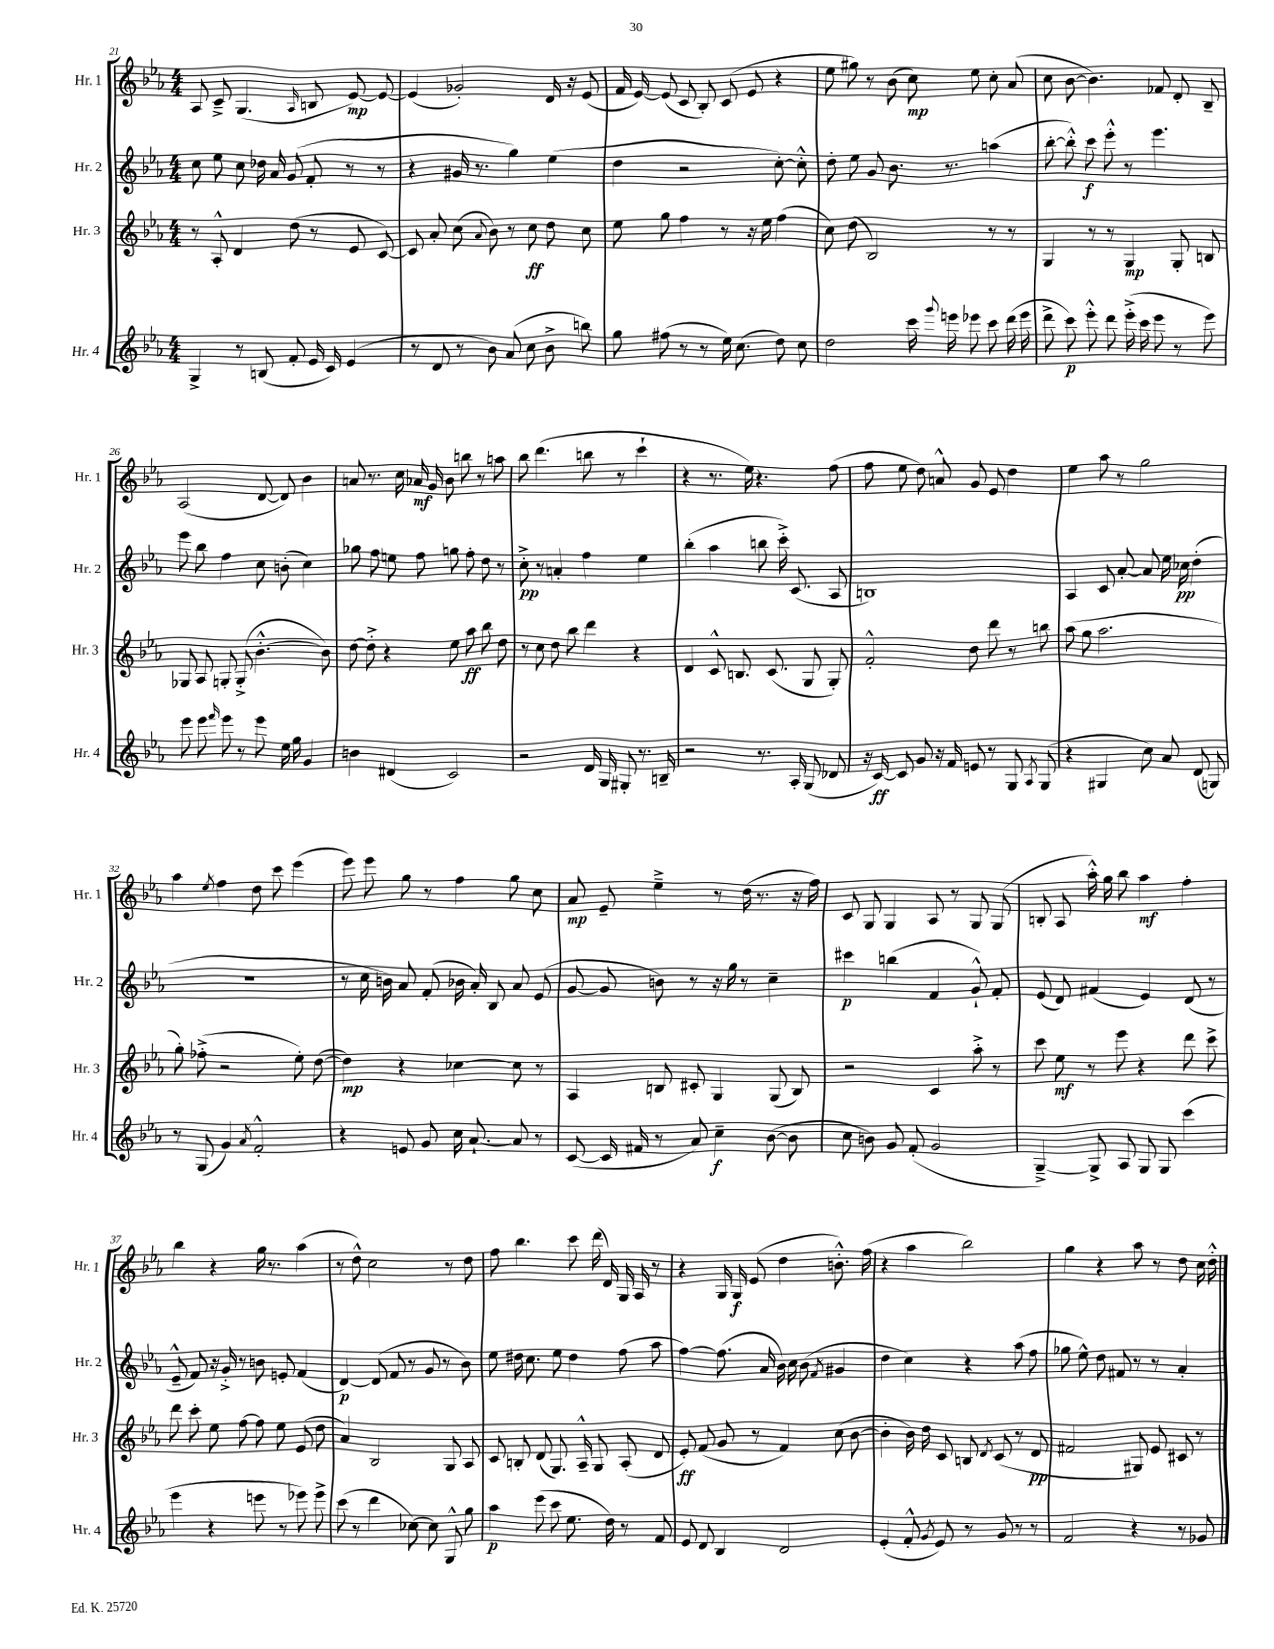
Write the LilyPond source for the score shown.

<<
\new StaffGroup <<
\new Staff = "s0" \with { instrumentName = "Hr. 1" shortInstrumentName = "Hr. 1" } {
    \clef treble \key ees \major \numericTimeSignature \time 4/4
    \autoBeamOff aes8 c'8---> g4.( \grace { aes16 } b8 ees'8~\mp) ees'8~ |
    ees'4( ges'2-.) d'16 r16 ees'8( |
    f'16 ees'16~) ees'8( c'8 bes8-.) c'8( ees'8 r4 |
    ees''8 gis''8) r8 bes'8( c''8\mp) ees''8 c''8-. aes'8( |
    c''8 bes'8~ bes'4.) fes'8 d'8-. bes8-- |
    aes2( d'8~ d'8) bes'4 |
    a'8 r8. c''16 aes'16\mf g'16 bes'8 b''8 r8 a''8 |
    bes''8 d'''4.( b''8 r8 c'''4-! |
    r4 r8. ees''16) r4. f''8( |
    f''8 ees''8 d''8) a'8-^ g'8 ees'8 d''4 |
    ees''4 aes''8 r8 g''2 |
    aes''4 \acciaccatura { ees''8 } f''4 d''8 c'''8 ees'''4( |
    ees'''8) ees'''8 g''8 r8 f''4 g''8 c''8 |
    aes'8\mp ees'8-- ees''4---> r8 d''16( r8. r16 f''16) |
    c'8 g8 g4 aes8 r8 g8 g8( |
    b8-. aes8 aes''16-.-^) g''16 bes''8 aes''4\mf f''4-. |
    bes''4 r4 g''16 r8. aes''4( |
    r8 d''8-^) c''2 r8 d''8 |
    f''8 bes''4. c'''8 d'''16( d'16) g16 aes16 r8 |
    r4 g16 g16\f ees'8( d''4 b'8.-.-^) f''16( |
    r4 aes''4 bes''2) |
    g''4 r4 aes''8 r8 d''8 c''16 d''16-.-^ \bar "|." |
}
\new Staff = "s1" \with { instrumentName = "Hr. 2" shortInstrumentName = "Hr. 2" } {
    \clef treble \key ees \major \numericTimeSignature \time 4/4
    \autoBeamOff c''8 ees''8 c''8 des''16 aes'16 g'8( f'8-. r8 r8 |
    r4 gis'16 r8. g''4) ees''4( |
    d''4 r2 c''8~-.) c''8-.-^ |
    d''8-. ees''8 g'8 bes'8. r8. a''4( |
    bes''8~-. bes''8-.-^) c'''8\f ees'''8-.-^ r8 ees'''4. |
    ees'''8 bes''8 f''4 c''8 b'8-.( c''4) |
    ges''8 f''8 e''8 f''8 g''8 f''8-. d''8 r8 |
    c''8-.->\pp r8 a'4-. f''4 ees''4 |
    bes''4-.( aes''4 b''8 c'''16-.->) c'8.( aes8 |
    b1) |
    aes4 c'8 aes'8~-. aes'8 ees''16 ces''16\pp d''4-.( |
    R1 |
    r8 c''16 b'16) aes'8 f'8-.( bes'16 aes'16-.) bes8 aes'8 ees'8( |
    g'8~ g'8 b'8) r8 r16 g''16 r8 c''4-- |
    cis'''4\p b''4( f'4 g'8-!-^) f'8-. |
    ees'8( d'8) fis'4( ees'4) d'8( r8 |
    ees'8---^ f'8) r16 g'16-.-> r8 b'8 e'8-. f'4( |
    d'4~\p) d'8( f'8 r8 g'8 r8 bes'8) |
    ees''8 dis''16 c''8. ees''8 dis''4 f''8( aes''8 |
    f''4~) f''8.( aes'16 bes'16) c''16 bes'8( \acciaccatura { f'8 } gis'4 |
    d''4 c''4) r4 aes''8( f''8 |
    ges''8 ees''8-^) d''8 fis'8 r8 r8 aes'4-. \bar "|." |
}
\new Staff = "s2" \with { instrumentName = "Hr. 3" shortInstrumentName = "Hr. 3" } {
    \clef treble \key ees \major \numericTimeSignature \time 4/4
    \autoBeamOff r8 aes8-.-^ d'4 d''8( r8 ees'8 c'8~) |
    c'8 aes'8-. c''8( \appoggiatura { aes'8 } bes'8) r8 c''8\ff d''8 c''8 |
    ees''8 g''8 f''4 r8 r16 ees''16 f''4( |
    c''8) d''8( bes2) r8 r8 |
    g4 r8 r8 g4\mp g8-. b8 |
    ges8 aes8 g8-. g8-.->( bes'4.~-.-^ bes'8) |
    d''8~ d''8-.-> r4 ees''8 aes''8\ff bes''8 d''8 |
    r8 c''8 d''8 bes''8 d'''4 r4 |
    d'4 c'8-^ b8. c'8.( g8 g8-.) |
    f'2-.-^ d''8 d'''8 r8 b''8 |
    aes''8( g''8 aes''2. |
    g''8-.) fes''8-.->( r2 ees''8-.) d''8~( |
    d''4\mp) r4 ces''4~ ces''8 r8 |
    aes4 b8 cis'8-. g4 g8( b8) |
    r2 c'4 aes''8-.-> r8 |
    c'''8 ees''8\mf r8 ees'''8 r4 d'''8 c'''8-> |
    d'''8 c'''8-. ees''8 f''8~ f''8 ees''8 ees'8( d''8 |
    aes'4) bes2 g8 aes8 |
    c'8 b8-. d'8( g8.) aes16---^ g8 aes8-.( d'8 |
    ees'8-.\ff) f'8( g'8 r8 f'4) c''8( bes'8~ |
    bes'4-. bes'16) d''16 c'8 b8 \acciaccatura { d'8 } c'8( r8 d'8\pp |
    fis'2 gis8) ees'8 cis'8 r8 \bar "|." |
}
\new Staff = "s3" \with { instrumentName = "Hr. 4" shortInstrumentName = "Hr. 4" } {
    \clef treble \key ees \major \numericTimeSignature \time 4/4
    \autoBeamOff g4-> r8 b8( f'8-. ees'16 c'16) ees'4( |
    r8 d'8 r8 bes'8) aes'8( c''8 bes'8-> b''8) |
    g''8 fis''8( r8 r8 ees''16) c''8.( d''8) c''8 |
    d''2 c'''16 \appoggiatura { g'''8 } e'''16 ees'''8 c'''8 d'''16( ees'''16 |
    d'''8-> c'''8\p) ees'''8-.-^ d'''8 ees'''16-.->( c'''16 ees'''8 r8 ees'''8) |
    ees'''8 ees'''8 \grace { f'''16 } ees'''8 r8 ees'''8 ees''16 g''16 g'4 |
    b'4 dis'4( c'2) |
    r2 d'16 g16 gis8-. r8. b16-- |
    r2 r8. aes16-. g8( des'8 |
    r16 c'16~\ff) c'8 g'8 r16 f'16 e'8 r8 g8 \acciaccatura { aes8 } g8( |
    r4 gis4 c''8) aes'8 d'8( g8) |
    r8 g8( g'4) \acciaccatura { aes'8 } f'2-.-^ |
    r4 e'8 g'8 c''16 aes'8.~-! aes'8 r8 |
    c'8~( c'16 fis'16 r8 aes'8) c''4--\f bes'8~( bes'8 |
    c''8 b'8) g'8 f'8-.( g'2 |
    g4~--->) g8-> aes8 g8 g8 c'''4( |
    ees'''4 r4 e'''8 r8 ees'''8) ees'''8-> |
    c'''8( r8 d'''4 ces''8~) ces''8 g8-^ g''8 |
    aes''4\p ees'''8( c'''8 ees''8. d''16) r8 f'8 |
    ees'8 d'8 bes4 d'2 |
    ees'4-.( f'8-.-^ \acciaccatura { g'8 } ees'8) r8 g'8 r8 r8 |
    f'2 r4 r8 ges'8 \bar "|." |
}
>>
>>
\layout { \context { \Score currentBarNumber = #21 } }
